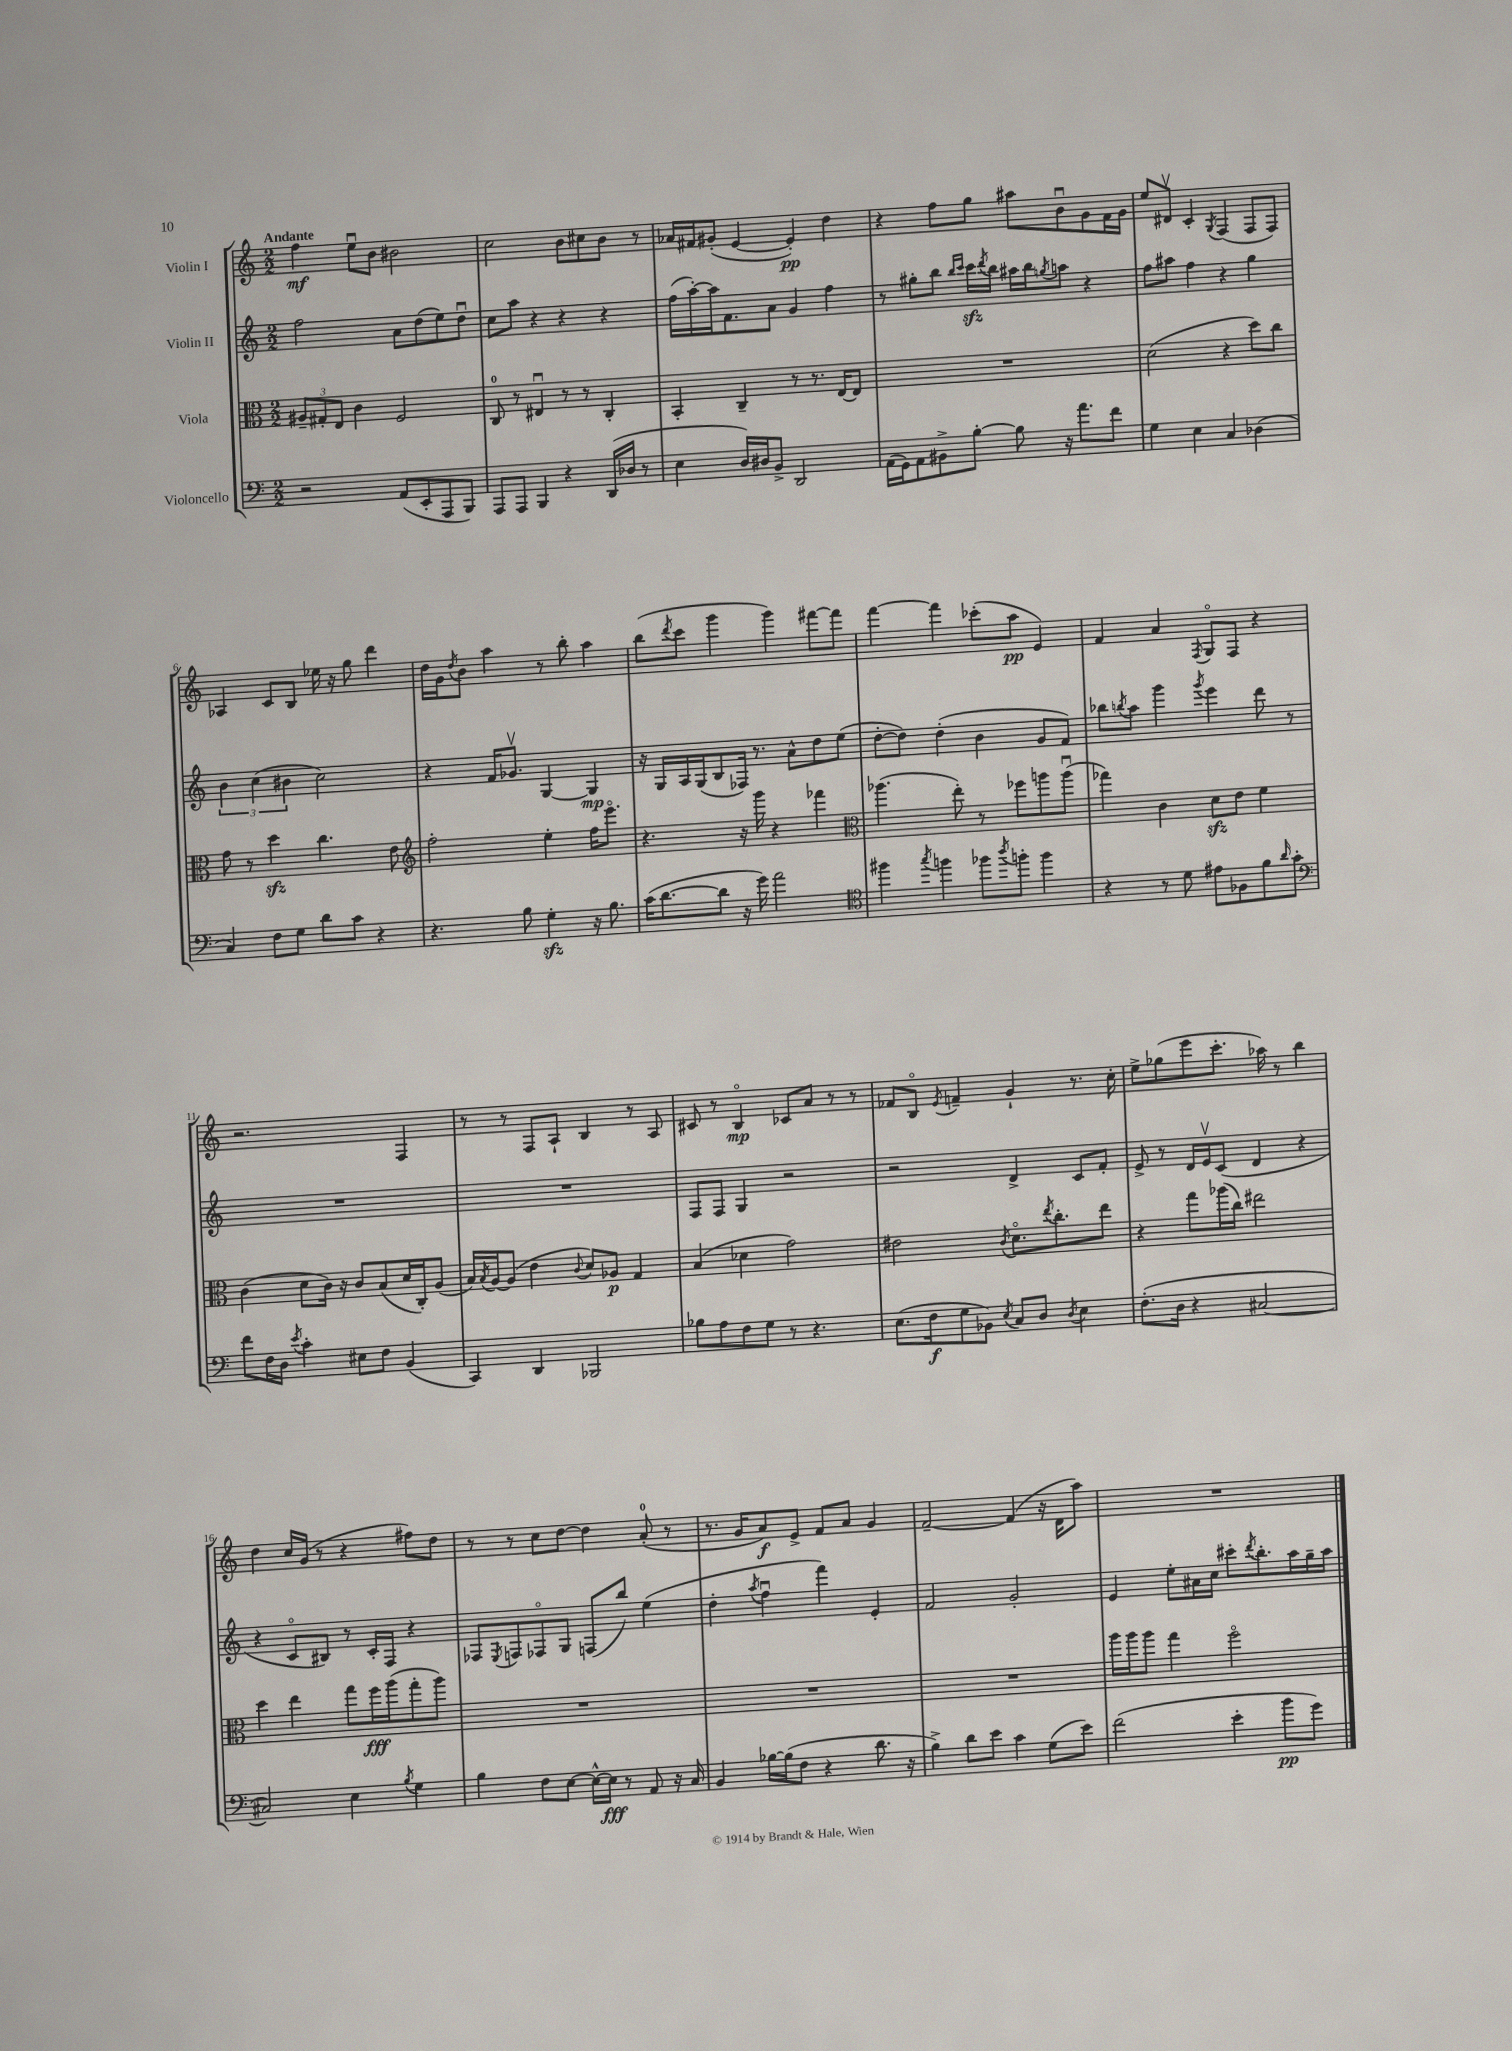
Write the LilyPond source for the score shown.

<<
\new StaffGroup <<
\new Staff = "s0" \with { instrumentName = "Violin I" } {
    \clef treble \key c \major \numericTimeSignature \time 2/2 \tempo "Andante"
    f''4\mf e''8\downbow b'8 bis'2 |
    c''2 b'8 cis''8 b'8 r8 |
    aes'16 fis'16 gis'8-.( e'4~ e'4-.\pp) d''4 |
    r4 f''8 g''8 ais''8 b'8\downbow g'8 f'16 g'16 |
    e''8 dis'8\upbow c'4-. \acciaccatura { g8 } f4( f8 f8) |
    aes4 c'8 b8 ees''16 r16 g''8 d'''4 |
    d''16 g'16 \acciaccatura { d''8 } b'8 a''4 r8 b''8-. a''4 |
    b''8( \acciaccatura { d'''8 } c'''8 g'''4 g'''4) fis'''8~ fis'''8 |
    f'''4~ f'''4 ces'''8-.( a''8\pp e'4) |
    f'4 a'4 \acciaccatura { f8 } g8\flageolet f8 r4 |
    r2. f4 |
    r8 r8 f8 a8-! b4 r8 a8 |
    cis'8 r8 b4\flageolet\mp ces'8 a'8 r8 r8 |
    fes'8 b8\flageolet \acciaccatura { e'8 } f'4-- g'4-! r8. c''16-. |
    e''8-> ges''8( e'''8 c'''8.-. aes''16) r8 b''4 |
    d''4 c''16 g'16( r8 r4 fis''8) d''8 |
    r8 r8 c''8 d''8~ d''4 a'8-0-.( r8 |
    r8. g'16 a'8\f) e'8-> f'8 a'8 g'4 |
    f'2~-- f'4( r16 d'16 a''8) |
    R1 \bar "|." |
}
\new Staff = "s1" \with { instrumentName = "Violin II" } {
    \clef treble \key c \major \numericTimeSignature \time 2/2
    f''2 a'8 d''8( e''8) d''8\downbow |
    c''8 a''8 r4 r4 r4 |
    f''16( a''16~-.) a''16 f'8. a'8 g'4 f''4 |
    r8 gis''8-. b''8 \grace { b''16 c'''16 } c'''16\sfz \acciaccatura { d'''8 } b''16 ais''16 b''16 \acciaccatura { g''8 } a''8 r4 |
    f''8 ais''8 f''4 r4 g''4 |
    \tuplet 3/2 { b'4 c''4( bis'4 } c''2) |
    r4 f'16 ges'8.\upbow g4~ g4\mp |
    r16 g16 a16 g16( b8 fes16) r8. a'8-^ d''8 e''8( |
    d''8~-. d''8) d''4-.( b'4 g'8 f'8) |
    bes''8 \acciaccatura { b''8 } a''8 g'''4 \acciaccatura { g'''8 } e'''4 d'''8 r8 |
    R1 |
    R1 |
    f8 f8 g4 r2 |
    r2 d'4-> c'8 f'8-. |
    e'8-> r8 d'16 e'16\upbow c'8( d'4 r4 |
    r4 c'8\flageolet bis8) r8 c'16-. f16 r4 |
    fes8 \acciaccatura { e8 } f8 fes8\flageolet g8 f8( b''8) e''4( |
    d''4-. \acciaccatura { a''8 } f''4\downbow f'''4) e'4-. |
    f'2 g'2-. |
    e'4 e''8-. ais'16 c''16 cis'''8-. \acciaccatura { d'''8 } b''8.-. a''16 g''16-- a''16 \bar "|." |
}
\new Staff = "s2" \with { instrumentName = "Viola" } {
    \clef alto \key c \major \numericTimeSignature \time 2/2
    \tuplet 3/2 { ais8-- gis8-. e8 } c'4 f2 |
    c8-0 r8 eis4\downbow r8 r8 c4-. |
    b,4-. c4-- r8 r8. e16~ e8 |
    R1 |
    d'2( r4 d''8) c''8 |
    g'8 r8 d''4\sfz c''4. e'8 |
    \clef treble f''2-. e''4-. f''16 e'''8.\flageolet |
    r4. r16 g'''16 r4 fes'''4 |
    \clef alto aes''4.( e''8-.) r8 fes''8 a''8 a''8\downbow( |
    ges''4) c'4 d'8\sfz e'8 f'4 |
    c'4( d'8 c'16) r16 c'8 b8( d'16 c16-.) a8( |
    b16) \acciaccatura { b8 } a16~ a8( e'4 \appoggiatura { c'8 } d'8) aes8\p g4 |
    b4( des'4 g'2) |
    eis'2 \acciaccatura { c'8 } d'8.\flageolet \acciaccatura { e''8 } c''8.-. e''8 |
    r4 g''8 aes''16( c''16) eis''2 |
    d''4 e''4 g''8 f''16\fff a''16( g''8-. a''8) |
    R1 |
    R1 |
    R1 |
    a''16 a''16 a''8 g''4 f''2\flageolet \bar "|." |
}
\new Staff = "s3" \with { instrumentName = "Violoncello" } {
    \clef bass \key c \major \numericTimeSignature \time 2/2
    r2 a,8( e,8-. a,,8 b,,8) |
    a,,8 a,,8 b,,4 r4 d,16( des16 r8 |
    e4 d16) dis16 b,8-> d,2 |
    a,16( g,16) a,8 bis,8-> b8~-. b8 r16 a'8. f'8 |
    g4 e4 c4 des4( |
    c4) f8 g8 d'8 c'8 r4 |
    r4. b8 g4-.\sfz r16 b8. |
    c'16( d'8.~ d'8 r16 g'16) a'2 |
    \clef tenor fis''4 \acciaccatura { g''8 } f''4 fes''8 \acciaccatura { a''8 } f''8-. f''4 |
    r4 r8 d'8 eis'8 fes8 f'8 \grace { a'16 } g'8-. |
    \clef bass f'8 f16 d16 \acciaccatura { e'8 } c'4-. eis8 f8 b,4( |
    c,4) d,4 bes,,2 |
    bes8 a8 f8 g8 r8 r4. |
    e8.( f16\f g8 bes,8) \acciaccatura { e8 } c8 d8 \acciaccatura { d8 } e4 |
    f8.-.( d16 r4 cis2~ |
    cis2) e4 \acciaccatura { b8 } g4 |
    b4 f8 e8~ e16~-^ e16\fff r8 a,8 r16 c16 |
    b,4 bes16~ bes16( f8 r4 d'8. r16 |
    b4->) d'8 e'8 c'4 g8( e'8) |
    f'2( e'4-. b'8\pp g'8) \bar "|." |
}
>>
>>
